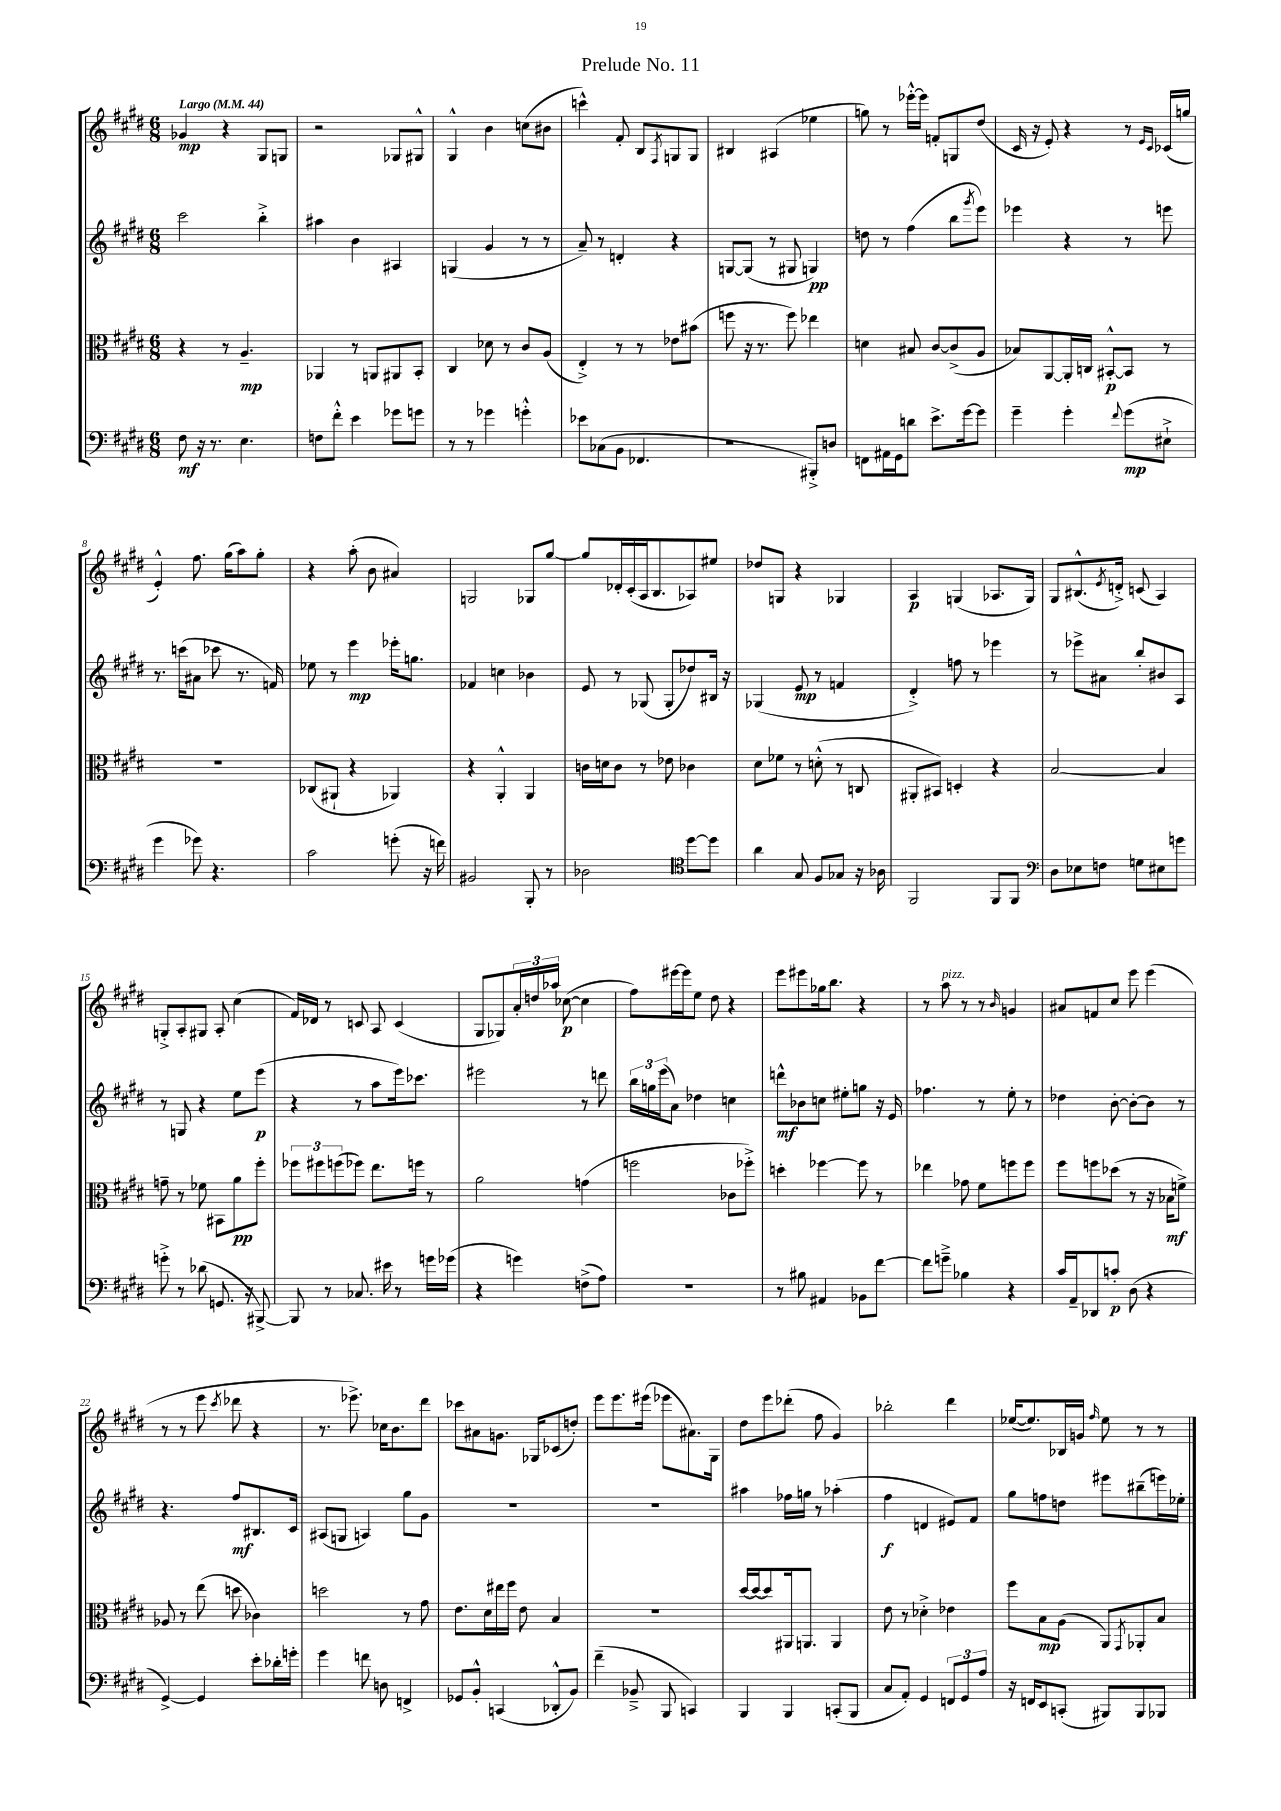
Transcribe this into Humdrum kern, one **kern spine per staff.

**kern	**dynam	**kern	**dynam	**kern	**dynam	**kern	**dynam
*part4	*part4	*part3	*part3	*part2	*part2	*part1	*part1
*staff4	*staff4	*staff3	*staff3	*staff2	*staff2	*staff1	*staff1
*clefF4	*	*clefC3	*	*clefG2	*	*clefG2	*
*k[f#c#g#d#]	*	*k[f#c#g#d#]	*	*k[f#c#g#d#]	*	*k[f#c#g#d#]	*
*M6/8	*	*M6/8	*	*M6/8	*	*M6/8	*
*MM44	*	*MM44	*	*MM44	*	*MM44	*
=1	=1	=1	=1	=1	=1	=1	=1
!	!	!	!	!	!	!LO:TX:a:B:t=Largo	!
8F#\	mf	4r	.	2ccc#\	.	4g-X/	mp
16r	.	.	.	.	.	.	.
8.r	.	.	.	.	.	.	.
.	.	8r	.	.	.	4r	.
4.E\	.	4.A~/	mp	.	.	.	.
.	.	.	.	4bb'^\	.	8G#/L	.
.	.	.	.	.	.	8Gn/J	.
=2	=2	=2	=2	=2	=2	=2	=2
8Fn\L	.	4AA-X/	.	4aa#X\	.	2r	.
8f#'^^\J	.	.	.	.	.	.	.
4e\	.	8r	.	4b\	.	.	.
.	.	8AAn/L	.	.	.	.	.
8g-X\L	.	8AA#X/	.	4A#X/	.	8G-X/L	.
8gn\J	.	8BB'/J	.	.	.	8G#X^^/J	.
=3	=3	=3	=3	=3	=3	=3	=3
8r	.	4C#/	.	(4Gn/	.	4G#^^/	.
8r	.	.	.	.	.	.	.
4g-X\	.	8d-X\	.	4g#/	.	4b\	.
.	.	8r	.	.	.	.	.
4gn'^^\	.	8c#/L	.	8r	.	(8ccn\L	.
.	.	(8A/J	.	8r	.	8b#X\J	.
=4	=4	=4	=4	=4	=4	=4	=4
8e-X\L	.	4E'^/)	.	8a~/)	.	4cccn^^\)	.
(8C-X\	.	.	.	8r	.	.	.
8BB\J	.	8r	.	4dn'/	.	8f#'/	.
4.FF-X/	.	8r	.	.	.	8B/L	.
.	.	.	.	.	.	8qF#/	.
.	.	8e-X\L	.	4r	.	8Gn/	.
.	.	(8b#X\J	.	.	.	8G/J	.
=5	=5	=5	=5	=5	=5	=5	=5
2r	.	8ffn\	.	[8Gn/L	.	4B#X/	.
.	.	16r	.	(8G/J]	.	.	.
.	.	8.r	.	.	.	.	.
.	.	.	.	8r	.	(4A#X/	.
.	.	8ff\)	.	8G#X/	.	.	.
8BBB#X'^/L)	.	4ee-X\	.	4Gn/)	pp	4ee-X\	.
8Dn/J	.	.	.	.	.	.	.
=6	=6	=6	=6	=6	=6	=6	=6
8FFn\L	.	4dn\	.	8ddn\	.	8ggn\)	.
16AA#X\L	.	.	.	8r	.	8r	.
16GG#\J	.	.	.	.	.	.	.
8dn\J	.	8B#X/	.	(4ff#\	.	[16eee-X'^^\LL	.
.	.	.	.	.	.	16eee-\JJ]	.
8.e^\L	.	[8c#/L	.	.	.	8fn'/L	.
.	.	(8c#^/]	.	8bb\L	.	8Gn/	.
[16g#\k	.	.	.	.	.	.	.
.	.	.	.	8qggg#/	.	.	.
8g#\J]	.	8A/J	.	8eee\J)	.	(8dd#/J	.
=7	=7	=7	=7	=7	=7	=7	=7
4g#~\	.	8B-X/L)	.	4eee-X\	.	16c#/	.
.	.	.	.	.	.	16r	.
.	.	[8AA/	.	.	.	8e'/)	.
4g#'\	.	16AA'/L]	.	4r	.	4r	.
.	.	16Cn/JJ	.	.	.	.	.
.	.	[8BB#X'^^/L	p	.	.	.	.
8qqf#/	.	.	.	.	.	.	.
(8g#\L	mp	8BB#/J]	.	8r	.	8r	.
.	.	.	.	.	.	16qqe/LL	.
.	.	.	.	.	.	16qqc#/JJ	.
8E#X`^\J	.	8r	.	8eeen\	.	(16c-X/LL	.
.	.	.	.	.	.	16ggn/JJ	.
!!LO:LB:g=z
=8	=8	=8	=8	=8	=8	=8	=8
4g#\	.	2.r	.	8.r	.	4e'^^/)	.
.	.	.	.	(16cccn\KL	.	.	.
8g-X\)	.	.	.	8a#X\J	.	8.ff#\	.
4.r	.	.	.	8ccc-X\	.	.	.
.	.	.	.	.	.	(16gg#\KL	.
.	.	.	.	8.r	.	8aa\)	.
.	.	.	.	.	.	8gg#'\J	.
.	.	.	.	16fn/)	.	.	.
=9	=9	=9	=9	=9	=9	=9	=9
2c#\	.	(8C-X/L	.	8ee-X\	.	4r	.
.	.	8AA#X`/J	.	8r	.	.	.
.	.	4r	.	4eee\	mp	(8aa'\	.
.	.	.	.	.	.	8b\	.
(8gn'\	.	4AA-X/)	.	16eee-X'\KL	.	4a#X/)	.
.	.	.	.	8.ggn\J	.	.	.
16r	.	.	.	.	.	.	.
16fn\)	.	.	.	.	.	.	.
=10	=10	=10	=10	=10	=10	=10	=10
2BB#X/	.	4r	.	4f-X/	.	2Gn/	.
.	.	4AA'^^/	.	4ccn\	.	.	.
8BBB'/	.	4AA/	.	4b-X\	.	8G-X/L	.
8r	.	.	.	.	.	[8gg#/J	.
=11	=11	=11	=11	=11	=11	=11	=11
2D-X\	.	16cn\LL	.	8e/	.	8gg#/L]	.
.	.	16dn\J	.	.	.	.	.
.	.	8c\J	.	8r	.	16d-X'/L	.
.	.	.	.	.	.	(16c#'/	.
.	.	8r	.	(8G-X/	.	16A/J	.
.	.	.	.	.	.	8.B/	.
.	.	8e-X\	.	8G-'/L	.	.	.
*clefC4	*	*	*	*	*	*	*
[8dd#\L	.	4c-X\	.	8dd-X/)	.	8A-X/)	.
8dd#\J]	.	.	.	16B#X/Jk	.	8ee#X/J	.
.	.	.	.	16r	.	.	.
=12	=12	=12	=12	=12	=12	=12	=12
4a\	.	8d#\L	.	(4G-X/	.	8dd-X/L	.
.	.	8f-X\J	.	.	.	8Gn/J	.
8G#/	.	8r	.	8e/	mp	4r	.
8F#/L	.	(8dn'^^\	.	8r	.	.	.
8G-X/J	.	8r	.	4fn/	.	4G-X/	.
16r	.	8Cn/	.	.	.	.	.
16A-X\	.	.	.	.	.	.	.
=13	=13	=13	=13	=13	=13	=13	=13
2FF#/	.	8AA#X'/L	.	4d#'^/)	.	4A/	p
.	.	8BB#X/J)	.	.	.	.	.
.	.	4Dn'/	.	8ffn\	.	(4Gn/	.
.	.	.	.	8r	.	.	.
8FF#/L	.	4r	.	4eee-X\	.	8.A-X/L	.
8FF#/J	.	.	.	.	.	.	.
.	.	.	.	.	.	16G/Jk)	.
=14	=14	=14	=14	=14	=14	=14	=14
*clefF4	*	*	*	*	*	*	*
8D#\L	.	[2B/	.	8r	.	8G#/L	.
8E-X\	.	.	.	8eee-X^\L	.	(8.B#X^^/	.
8Fn\J	.	.	.	8a#X\J	.	.	.
.	.	.	.	.	.	8qe/	.
.	.	.	.	.	.	16dn'^/Jk)	.
8Gn\L	.	.	.	8bb'/L	.	(8cn/	.
8E#X\	.	4B/]	.	8b#X/	.	4A/)	.
8gn\J	.	.	.	8A/J	.	.	.
!!LO:LB:g=z
=15	=15	=15	=15	=15	=15	=15	=15
8gn'^\	.	8gn~\	.	8r	.	8Gn'^/L	.
8r	.	8r	.	8Gn/	.	8A'/	.
(8d-X\	.	8f-X\	.	4r	.	8G#X/J	.
8.GGn/	.	8BB#X\L	.	.	.	8A'/	.
.	.	8a\	pp	8ee\L	.	(4cc#\	.
16r	.	.	.	.	.	.	.
[8BBB#X^/)	.	8ff#'\J	.	(8eee\J	p	.	.
=16	=16	=16	=16	=16	=16	=16	=16
8BBB#/]	.	12ff-X\L	.	4r	.	16f#/LL)	.
.	.	.	.	.	.	16d-X/JJ	.
.	.	12ff#X\	.	.	.	.	.
8r	.	.	.	.	.	8r	.
.	.	(12ffn\	.	.	.	.	.
8.C-X/	.	8ff-X\J)	.	8r	.	8cn/	.
.	.	8.ee\L	.	8aa\L	.	8A/	.
16e#X\	.	.	.	.	.	.	.
8r	.	.	.	16eee\k)	.	(4c/	.
.	.	16ffn\Jk	.	8.ccc-X\J	.	.	.
16gn\LL	.	8r	.	.	.	.	.
(16g-X\JJ	.	.	.	.	.	.	.
=17	=17	=17	=17	=17	=17	=17	=17
4r	.	2a\	.	2eee#X\	.	8G#/L	.
.	.	.	.	.	.	8G-X/)	.
4gn\)	.	.	.	.	.	24a'/L	.
.	.	.	.	.	.	24ddn/	.
.	.	.	.	.	.	24aa-X/JJ	.
.	.	.	.	.	.	([8cc-X\	p
(8Fn^\L	.	(4gn\	.	8r	.	4cc-\]	.
8A\J)	.	.	.	8dddn\	.	.	.
=18	=18	=18	=18	=18	=18	=18	=18
2.r	.	2ffn\	.	24bb\LL	.	8ff#\L)	.
.	.	.	.	24ggn\	.	.	.
.	.	.	.	(24eee\J	.	.	.
.	.	.	.	8a\J)	.	[16eee#X\L	.
.	.	.	.	.	.	16eee#\J]	.
.	.	.	.	4dd-X\	.	8ee\J	.
.	.	.	.	.	.	8dd#\	.
.	.	8c-X\L	.	4ccn\	.	4r	.
.	.	8ff-X'^\J)	.	.	.	.	.
=19	=19	=19	=19	=19	=19	=19	=19
8r	.	4ddn'\	.	8dddn^^\L	mf	8eee\L	.
8B#X\	.	.	.	8b-X\	.	8eee#X\	.
4AA#X/	.	[4ff-X\	.	8ccn\J	.	16gg-X\k	.
.	.	.	.	.	.	8.bb\J	.
.	.	.	.	8ee#X'\L	.	.	.
8BB-X\L	.	8ff-\]	.	8ggn\J	.	4r	.
[8f#\J	.	8r	.	16r	.	.	.
.	.	.	.	16e/	.	.	.
=20	=20	=20	=20	=20	=20	=20	=20
8f#\L]	.	4ee-X\	.	4.ff-X\	.	8r	.
!	!	!	!	!	!	!LO:TX:a:i:t=pizz.	!
8gn~^\J	.	.	.	.	.	8aa\	.
4B-X\	.	8g-X\	.	.	.	8r	.
.	.	8f#\L	.	8r	.	8r	.
.	.	.	.	.	.	16qqb/	.
4r	.	8ffn\	.	8ee'\	.	4gn/	.
.	.	8ff\J	.	8r	.	.	.
=21	=21	=21	=21	=21	=21	=21	=21
16c#/LL	.	8ff#\L	.	4dd-X\	.	8a#X/L	.
16AA~/J	.	.	.	.	.	.	.
8DD-X/	.	8ffn\	.	.	.	8fn/	.
8cn'/J	p	(8dd-X\J	.	[8b'\	.	8cc#/J	.
(8D#\	.	8r	.	8b'\L_	.	8eee\	.
4r	.	16r	.	8b\J]	.	(4eee\	.
.	.	16B-X\KL	mf	.	.	.	.
.	.	8fn^\J)	.	8r	.	.	.
!!LO:LB:g=z
=22	=22	=22	=22	=22	=22	=22	=22
[4GG#^/)	.	8A-X/	.	4.r	.	8r	.
.	.	8r	.	.	.	8r	.
4GG#/]	.	(8ee\	.	.	.	8eee\	.
.	.	.	.	.	.	8qccc#/	.
.	.	8ddn\	.	8ff#/L	mf	8ddd-X\	.
8e'\L	.	4c-X\)	.	8.B#X/	.	4r	.
16d-X'\L	.	.	.	.	.	.	.
16gn'\JJ	.	.	.	16c#/Jk	.	.	.
=23	=23	=23	=23	=23	=23	=23	=23
4g#\	.	2ddn\	.	(8A#X/L	.	8.r	.
.	.	.	.	8Gn/J	.	.	.
.	.	.	.	.	.	8.eee-X^\)	.
8fn\	.	.	.	4An/)	.	.	.
8Dn\	.	.	.	.	.	16cc-X\KL	.
.	.	.	.	.	.	8.b\	.
4FFn^/	.	8r	.	8gg#\L	.	.	.
.	.	8g#\	.	8g#\J	.	8ddd#\J	.
=24	=24	=24	=24	=24	=24	=24	=24
8GG-X/L	.	8.e\L	.	2.r	.	8ccc-X\L	.
8BB'^^/J	.	.	.	.	.	8a#X\	.
.	.	16d#\L	.	.	.	.	.
(4CCn/	.	16ee#X\	.	.	.	8.gn\J	.
.	.	16ff#\JJ	.	.	.	.	.
.	.	8e\	.	.	.	.	.
.	.	.	.	.	.	16G-X/KL	.
8DD-X'^^/L	.	4B/	.	.	.	(8c-X/	.
8BB/J)	.	.	.	.	.	8ddn'/J)	.
=25	=25	=25	=25	=25	=25	=25	=25
(4f#~\	.	2.r	.	2.r	.	8eee\L	.
.	.	.	.	.	.	8.eee\	.
8BB-X~^/	.	.	.	.	.	.	.
.	.	.	.	.	.	(16eee#X\Jk	.
8BBB/	.	.	.	.	.	8eee-X\L	.
4CCn/)	.	.	.	.	.	8.a#X\)	.
.	.	.	.	.	.	16G#\Jk	.
=26	=26	=26	=26	=26	=26	=26	=26
4BBB/	.	[16dd#/LL	.	4aa#X\	.	8dd#\L	.
.	.	16dd#/J_	.	.	.	.	.
.	.	8dd#/]	.	.	.	8eee\	.
4BBB/	.	16AA#X/k	.	16ff-X\LL	.	(8ddd-X'\J	.
.	.	8.AAn/J	.	16ggn\JJ	.	.	.
.	.	.	.	8r	.	8ff#\	.
(8CCn'/L	.	4AA/	.	(4aa-X'\	.	4g#/)	.
8BBB/J	.	.	.	.	.	.	.
=27	=27	=27	=27	=27	=27	=27	=27
8C#/L	.	8e\	.	4ff#\	f	2bb-X'\	.
8AA'/J)	.	8r	.	.	.	.	.
4GG#/	.	4d-X'^\	.	4dn/	.	.	.
12FFn/L	.	4e-X\	.	8e#X/L)	.	4ddd#\	.
12GG#/	.	.	.	.	.	.	.
.	.	.	.	8f#/J	.	.	.
12A/J	.	.	.	.	.	.	.
=28	=28	=28	=28	=28	=28	=28	=28
16r	.	8ff#\L	.	8gg#\L	.	([16ee-X/KL	.
16FFn/KL	.	.	.	.	.	8.ee-/])	.
8EE/	.	8B\	mp	8ffn\	.	.	.
(8CCn'/J	.	(8A\J	.	8ddn\J	.	16B-X/L	.
.	.	.	.	.	.	16gn/JJ	.
.	.	.	.	.	.	16qqff#/	.
8BBB#X/L)	.	8AA/L)	.	8eee#X\L	.	8ee-\	.
.	.	8qGG#/	.	.	.	.	.
8BBB#/	.	8AA-X'/	.	(8bb#X~\	.	8r	.
8BBB-X/J	.	8B/J	.	16eeen\L)	.	8r	.
.	.	.	.	16ee-X'\JJ	.	.	.
==	==	==	==	==	==	==	==
*-	*-	*-	*-	*-	*-	*-	*-
